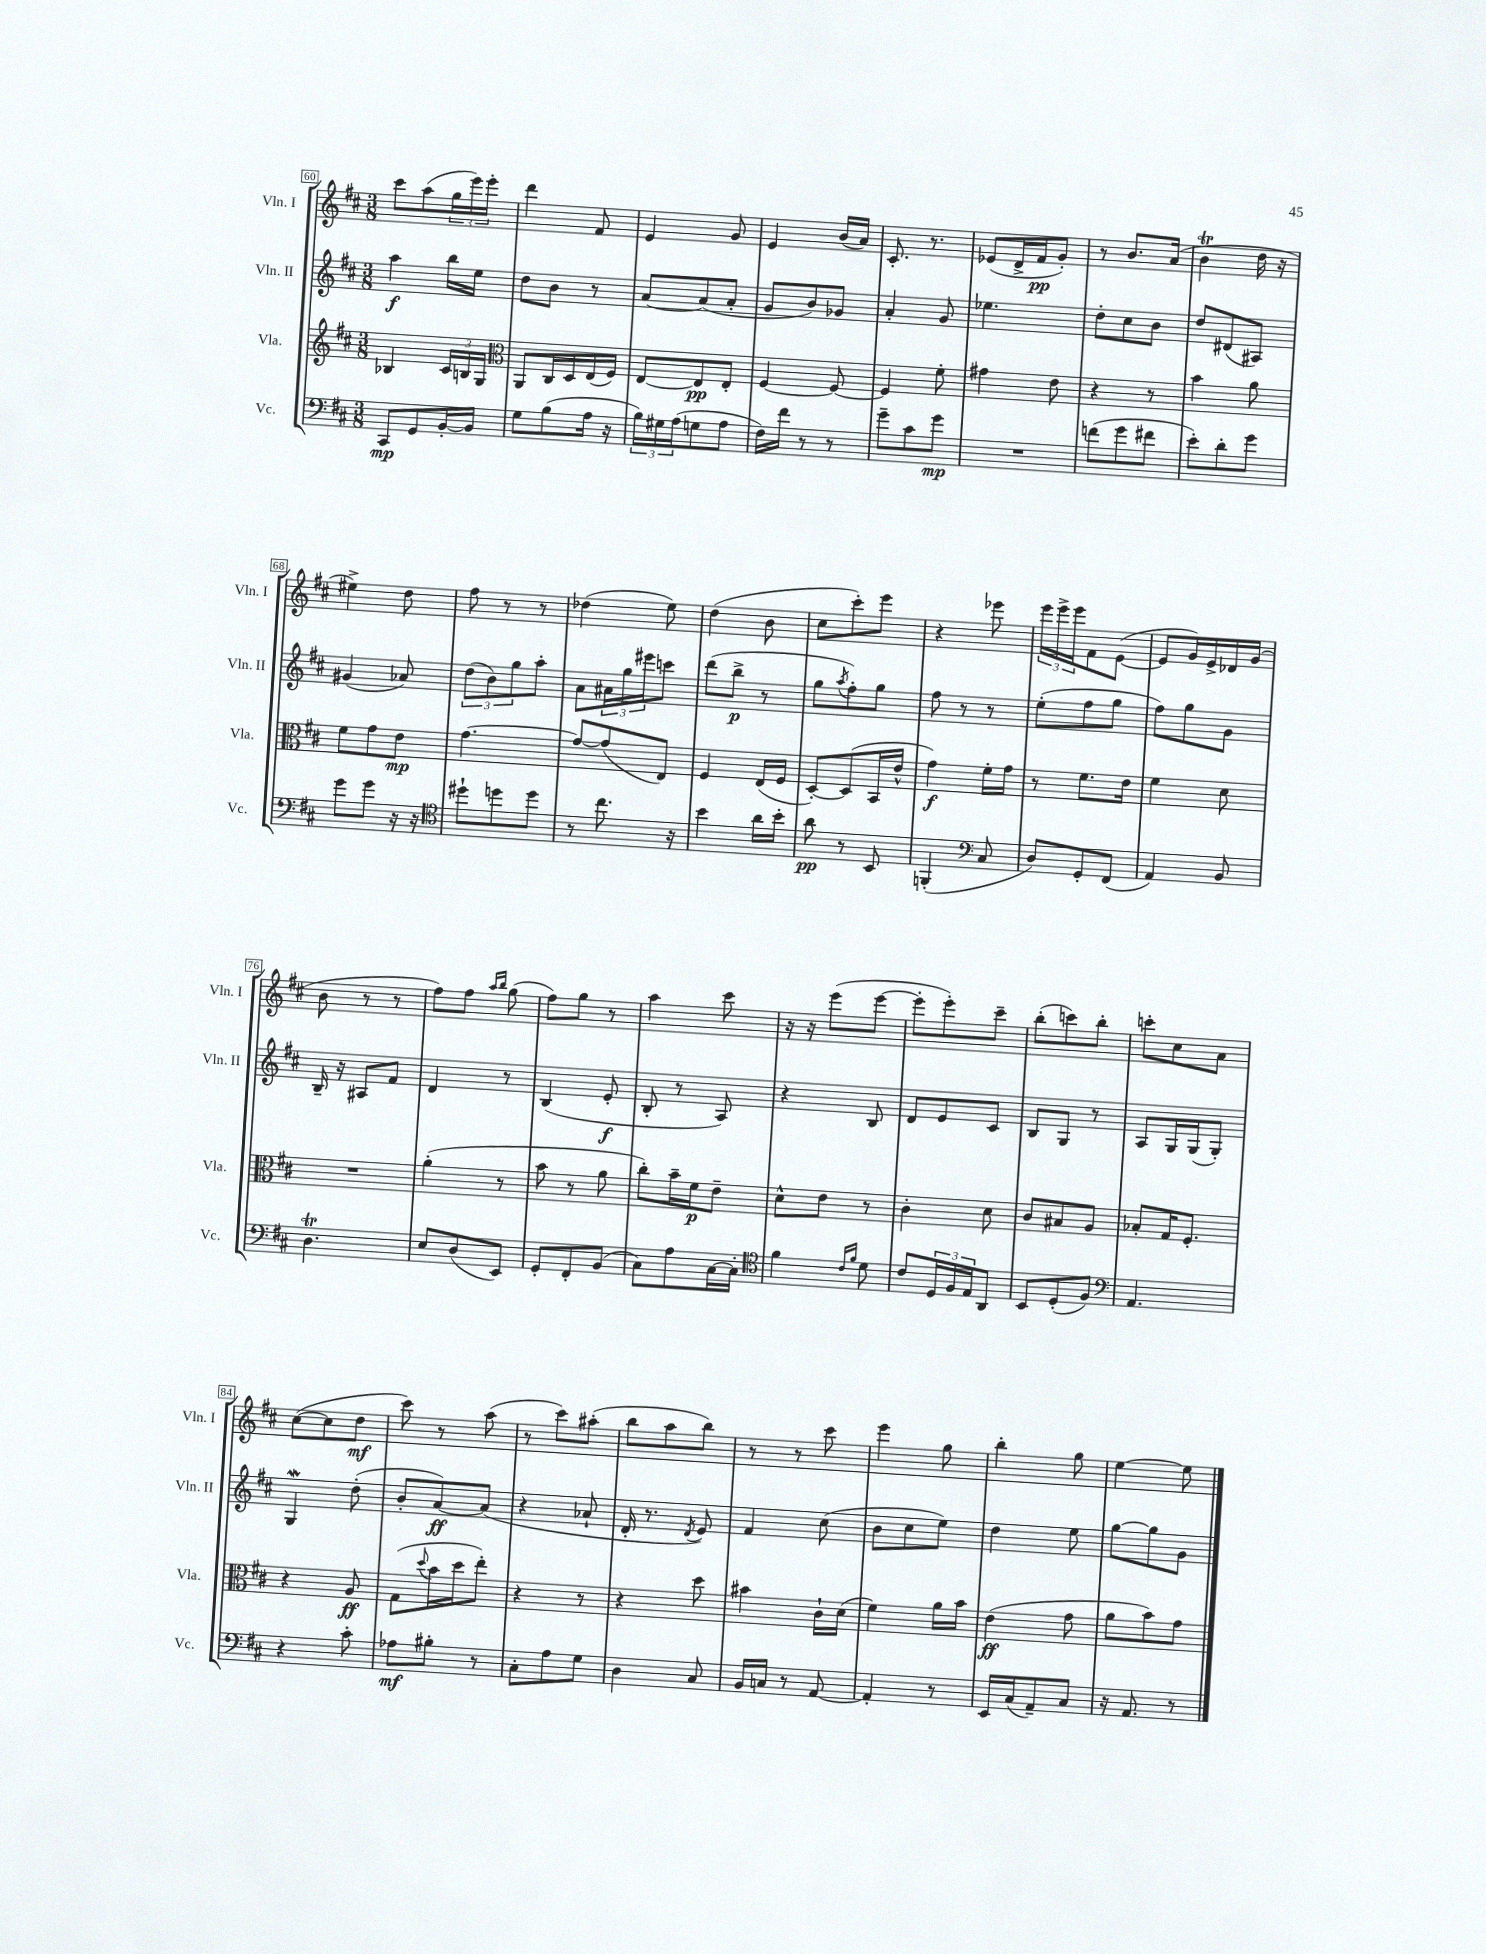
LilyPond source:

<<
\new StaffGroup <<
\new Staff = "s0" \with { instrumentName = "Vln. I" shortInstrumentName = "Vln. I" } {
    \clef treble \key d \major \numericTimeSignature \time 3/8
    cis'''8 a''8( \tuplet 3/2 { g''16 e'''16) e'''16-. } |
    d'''4 fis'8 |
    e'4 g'8 |
    e'4 b'16( a'16) |
    cis'8.-. r8. |
    ees'8( d'16-> fis'16\pp g'8-.) |
    r8 b'8. a'16( |
    b'4\trill d''16 r16 |
    eis''4->) d''8 |
    fis''8 r8 r8 |
    des''4( e''8) |
    d''4( b'8 |
    cis''8 cis'''8-.) e'''8 |
    r4 ees'''8 |
    \tuplet 3/2 { e'''16 e'''16-> e'''16 } fis'8 e'8~( |
    e'8 g'16) e'16-> des'16 g'16( |
    b'8 r8 r8 |
    fis''8) fis''8 \grace { a''16 b''16 } g''8( |
    fis''8) g''8 r8 |
    a''4 cis'''8 |
    r16 r16 e'''8( e'''8~ |
    e'''8-. e'''8-.) cis'''8-- |
    b''8-.( c'''8) b''8-. |
    c'''8-. cis''8 a'8 |
    cis''8~( cis''8 d''8\mf |
    cis'''8) r8 a''8( |
    r8 cis'''8) ais''8-.( |
    b''8 a''8 b''8) |
    r8 r8 cis'''8 |
    e'''4 g''8 |
    b''4-. g''8 |
    e''4~ e''8 \bar "|." |
}
\new Staff = "s1" \with { instrumentName = "Vln. II" shortInstrumentName = "Vln. II" } {
    \clef treble \key d \major \numericTimeSignature \time 3/8
    a''4\f b''16 e''16 |
    d''8 b'8 r8 |
    a'8~ a'8( a'8-. |
    g'8 b'8) ges'8 |
    a'4-. g'8 |
    ees''4. |
    d''8-. cis''8 b'8 |
    d''8 dis'8( ais8) |
    gis'4( aes'8) |
    \tuplet 3/2 { d''8( b'8) g''8 } a''8-. |
    a'8 \tuplet 3/2 { ais'16 g''16 eis'''16 } c'''8 |
    d'''8( b''8->\p r8 |
    g''8 \acciaccatura { a''8 } fis''8-.) g''8 |
    fis''8 r8 r8 |
    e''8-.( fis''8 g''8 |
    fis''8) g''8 g'8 |
    b16-- r16 ais8 fis'8 |
    d'4 r8 |
    b4( e'8-.\f |
    b8-. r8 a8) |
    r4 b8 |
    d'8 e'8 cis'8 |
    b8 g8 r8 |
    a8 g16 g16( g8-.) |
    g4\mordent d''8-.( |
    b'8-. a'8~\ff) a'8( |
    r4 aes'8-! |
    d'16-. r8. \acciaccatura { d'8 } e'8) |
    fis'4 cis''8( |
    b'8 cis''8 e''8) |
    d''4 e''8 |
    g''8~ g''8 g'8 \bar "|." |
}
\new Staff = "s2" \with { instrumentName = "Vla." shortInstrumentName = "Vla." } {
    \clef treble \key d \major \numericTimeSignature \time 3/8
    bes4 \tuplet 3/2 { cis'16 b16 g16 } |
    \clef alto a,8 cis16 d16 e16( fis16) |
    e8~ e8\pp e8-. |
    fis4~ fis8~ |
    fis4 fis'8-. |
    gis'4 e'8 |
    r4 r8 |
    b'4 a'8 |
    fis'8 g'8 e'8\mp |
    g'4.~ |
    g'8~ g'8( e8) |
    fis4 e16( fis16 |
    d8~-.) d8( b,16 e'16-^ |
    g'4\f) fis'16-. g'16 |
    r8 fis'8. e'16 |
    fis'4 d'8 |
    R4. |
    a'4-.( r8 |
    b'8 r8 a'8 |
    cis''8-.) b'16-- fis'16\p e'8-- |
    d'8-^ e'8 r8 |
    cis'4-. d'8 |
    cis'8 bis8 a8 |
    bes8-. g16 fis8.-. |
    r4 a8\ff |
    g8( \appoggiatura { d''8 } b'16 d''16 e''8-.) |
    r4 r8 |
    r4 d''8 |
    bis'4 cis'16-! d'16( |
    fis'4) a'16 b'16 |
    e'4\ff( g'8 |
    a'8 b'8) g'8 \bar "|." |
}
\new Staff = "s3" \with { instrumentName = "Vc." shortInstrumentName = "Vc." } {
    \clef bass \key d \major \numericTimeSignature \time 3/8
    cis,8\mp g,8 b,16~-. b,16 |
    g8 b8( a16 r16 |
    \tuplet 3/2 { b16) gis16 a16( } g8 a8 |
    fis16) fis'16 r8 r8 |
    g'8-- cis'8 g'8\mp |
    R4. |
    f'8( g'8 fis'8 |
    e'8-.) d'8-. g'8 |
    g'8 g'8 r16 r16 |
    \clef tenor dis''8-! d''8 d''8 |
    r8 cis''8. r16 |
    b'4 a'16 b'16-. |
    a'8\pp r8 b,8 |
    f,4-.( \clef bass cis8 |
    d8) g,8-. fis,8( |
    a,4) b,8 |
    d4.\trill |
    e8 d8( e,8) |
    g,8-. fis,8-. b,8( |
    cis8) a8 cis16~ cis16-. |
    \clef tenor fis'4 \grace { cis'16 fis'16 } d'8 |
    cis'8 \tuplet 3/2 { d16 fis16 e16 } a,8 |
    b,8 d8-.( fis8) |
    \clef bass a,4. |
    r4 cis'8-. |
    aes8\mf bis8-. r8 |
    cis8-. a8 g8 |
    d4 cis8 |
    b,16 c16 r8 a,8~ |
    a,4-. r8 |
    e,16 cis16( a,8--) cis8 |
    r16 a,8. r8 \bar "|." |
}
>>
>>
\layout { \context { \Score currentBarNumber = #60 \override BarNumber.stencil = #(make-stencil-boxer 0.1 0.3 ly:text-interface::print) } }
